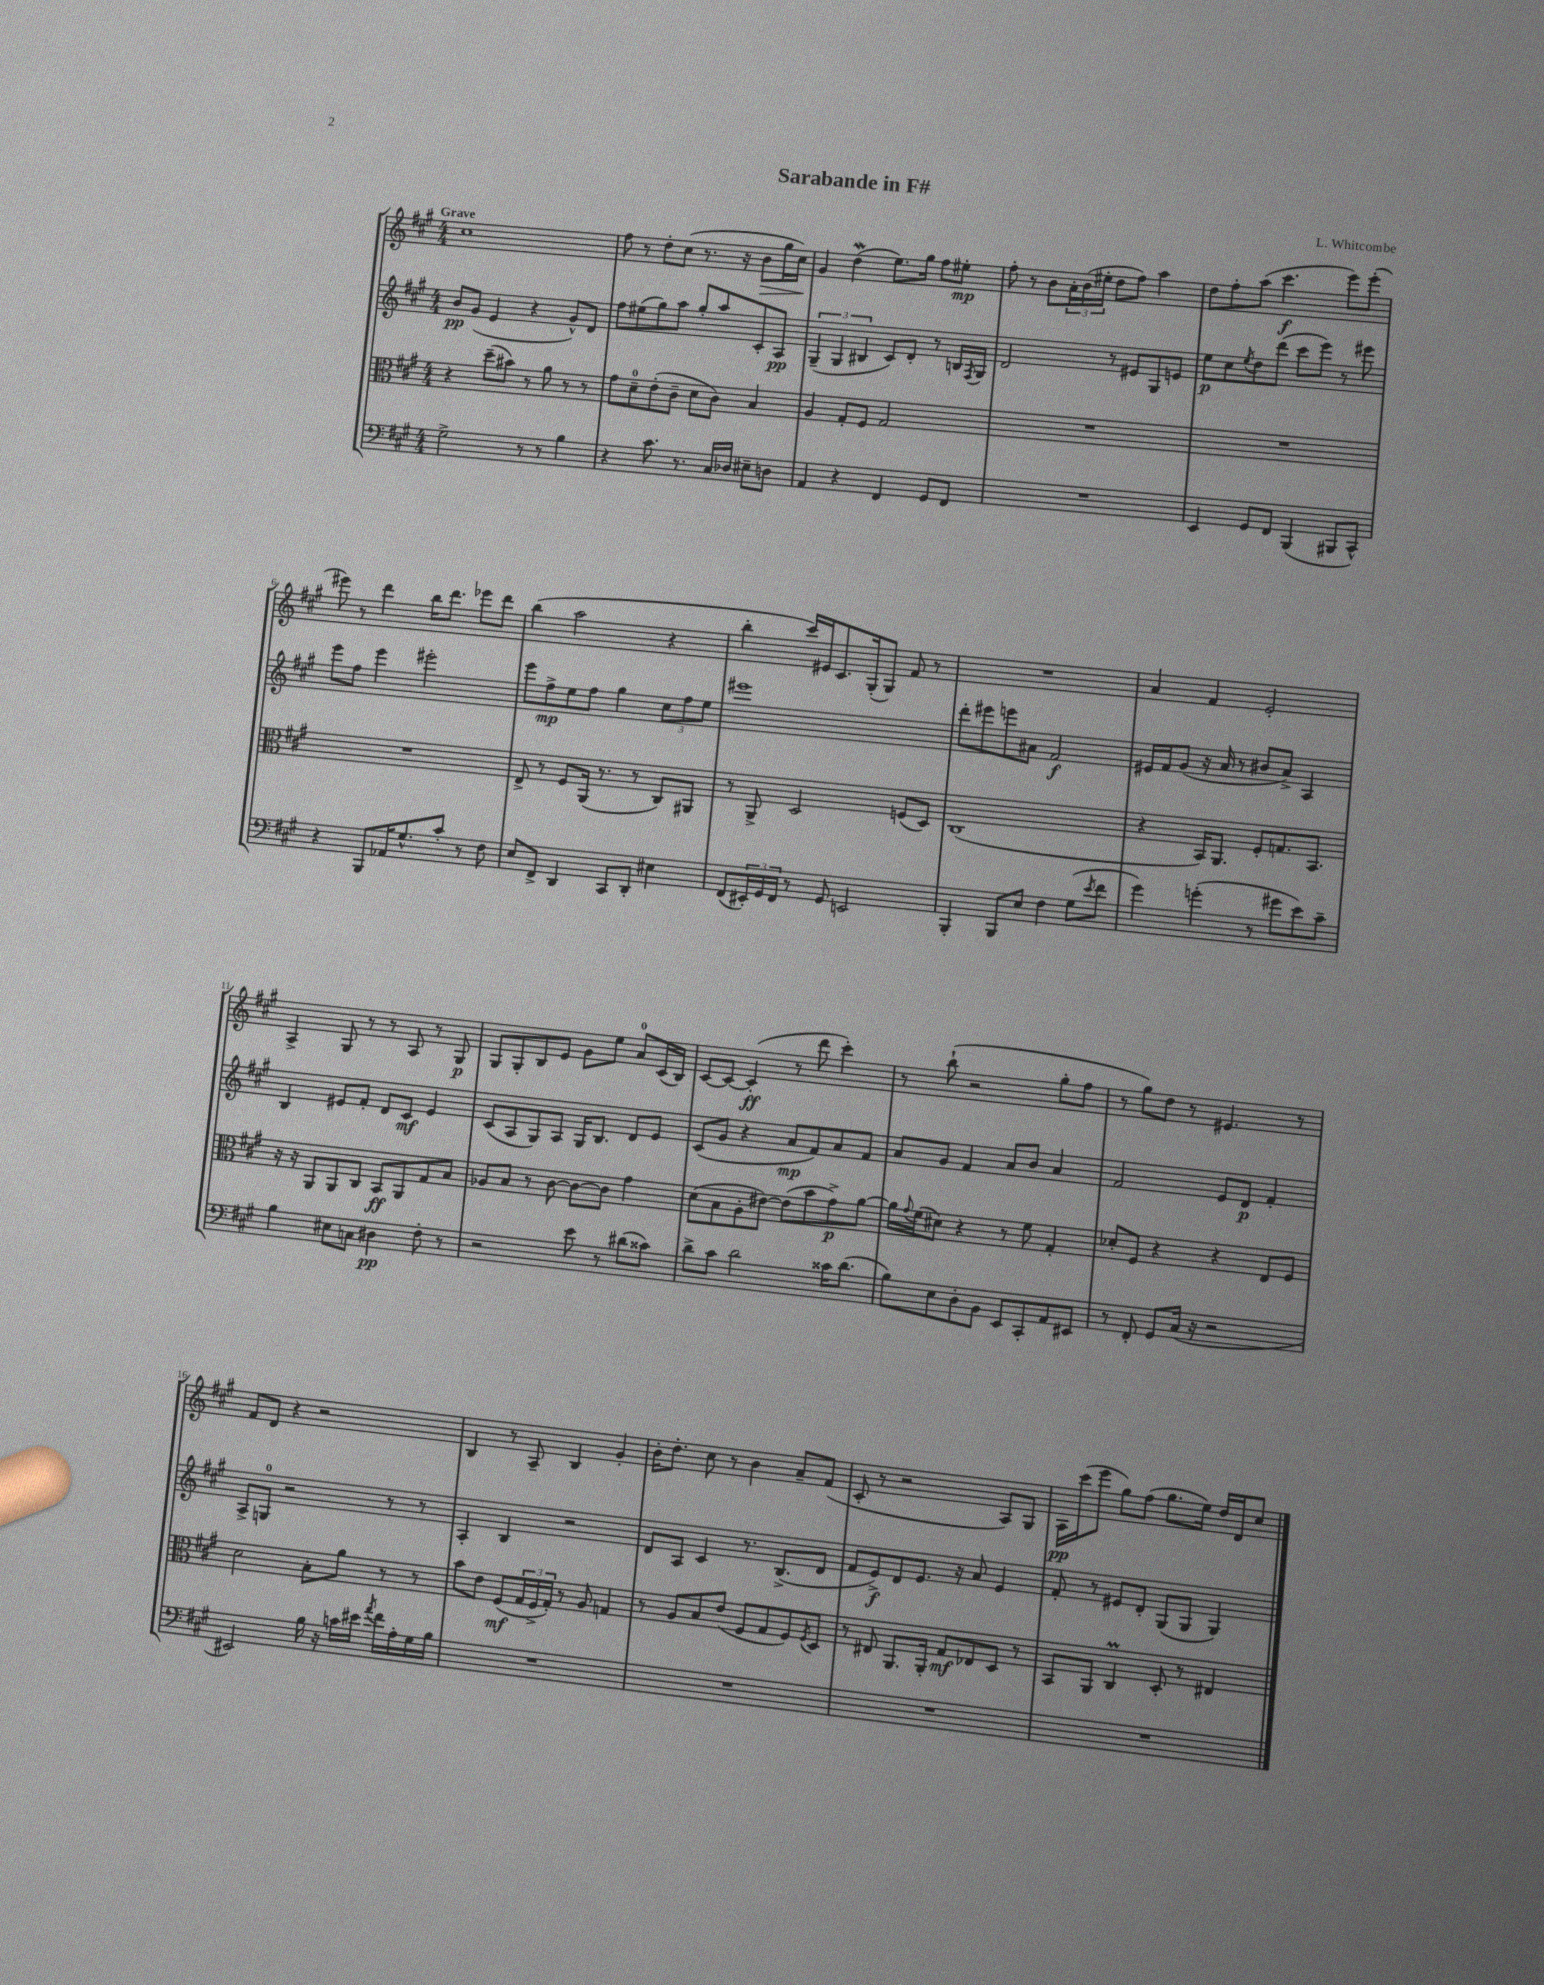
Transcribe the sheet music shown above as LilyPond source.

\header { title = "Sarabande in F#" composer = "L. Whitcombe" }
<<
\new StaffGroup <<
\new Staff = "s0" {
    \clef treble \key a \major \numericTimeSignature \time 4/4 \tempo "Grave"
    cis''1 |
    fis''8 r8 d''8-. cis''8( r8. r16 b'8\> gis''16 cis''16\!) |
    gis'4 d''4\mordent( e''8.) gis''16 fis''8 eis''8-.\mp |
    fis''8-. r8 b'8 \tuplet 3/2 { a'16-. b'16( eis''16-. } d''8 fis''8) a''4 |
    d''8 fis''8-. a''8( cis'''4.\f e'''8) e'''8-.( |
    eis'''8) r8 d'''4 b''16 d'''8. ees'''8 d'''8 |
    b''4( a''2 r4 |
    b''4-. cis'''16) eis'16 cis'8. gis16-.( gis8) fis'8 r8 |
    R1 |
    a'4 fis'4 e'2-. |
    a4-> gis8 r8 r8 a8 r8 gis8\p |
    gis8 gis8-. b8 e'8 gis'8 e''8 a'8-0 cis'16( b16) |
    cis'8~ cis'8~ cis'4-.\ff( r8 d'''8 cis'''4-.) |
    r8 b''8-!( r2 gis''8-. fis''8 |
    r8 gis''8) d''8 r8 eis'4. r8 |
    fis'8 d'8 r4 r2 |
    b4 r8 a8-- b4 gis'4-. |
    b'16-. d''8.-. cis''8 r8 b'4 a'8-- fis'8( |
    cis'8-. r8 r2 a8) gis8 |
    a16\pp cis'''16( e'''8 gis''8) fis''8( gis''8. e''16) d''16 d'16 cis''8 \bar "|." |
}
\new Staff = "s1" {
    \clef treble \key a \major \numericTimeSignature \time 4/4
    b'8\pp gis'8( e'4 r4 gis'8-^) d'8 |
    fis''8 eis''8( gis''8) a''8 gis''8-. a''8 cis'8-. a8\pp |
    \tuplet 3/2 { gis4--( gis4 bis4 } cis'8) d'8-. r8 b16 \acciaccatura { fis8 } gis16 |
    d'2 r8 eis'8 gis8 e'8 |
    e''8\p cis''8 \acciaccatura { e''8 } d''8 d'''8( cis'''8 e'''8) r8 eis'''8 |
    e'''8 fis''8 e'''4 eis'''2-. |
    e'''8 fis''8->\mp e''8 fis''8 gis''4 \tuplet 3/2 { cis''8 fis''8 e''8 } |
    eis'''1 |
    d'''8-. eis'''8 e'''8 ais'8 fis'2\f |
    eis'16 fis'16 gis'8( r16 a'16 r8 bis'8 a'8->) a4 |
    b4 eis'8 fis'8-. d'8 cis'8\mf eis'4 |
    cis'8( a8 gis8) a8 gis16 b8. d'8 e'8 |
    cis'8( gis'8 r4 a'8\mp fis'8) a'8 fis'8 |
    a'8 gis'8 fis'4 a'8 b'8 a'4 |
    fis'2 e'8 d'8\p fis'4-. |
    a8-> g8-0 r2 r8 r8 |
    a4-. b4 r2 |
    d'8 a8 cis'4 r8. b8.->( d'8 |
    fis'8 e'8->\f) d'8 e'8. r16 a'8 e'4 |
    fis'8-. r8 eis'8 d'8-. gis8( gis8 gis4) \bar "|." |
}
\new Staff = "s2" {
    \clef alto \key a \major \numericTimeSignature \time 4/4
    r4 d''8--( bis'8) r8 a'8 r8 r8 |
    gis'8 d'8-0-- e'8-.( cis'8-- d'8 cis'8) b4 |
    a4 gis8-. fis8 gis2 |
    R1 |
    R1 |
    R1 |
    e8-> r8 fis8 a,16( r8. r8 cis8) ais,8 |
    r8 a,8-> d2 f8( d8) |
    cis1( |
    r4 b,16) a,8. fis8-. g8. b,8. |
    r16 r16 a,8 a,8 cis8 b,8\ff a,8 gis8 b8 |
    aes8 b8 r8 cis'8~ cis'8~ cis'8 gis'4 |
    d'8( b8 a8-. eis'8~) eis'8( b'8 gis'8->\p) a'8~ |
    a'16 \appoggiatura { gis'8 } fis'16( dis'8) r4 r8 fis'8 gis4-. |
    des'8-. fis8 r4 r4 e8 fis8 |
    d'2 b8-. a'8 r8 r8 |
    b'8 e'8 fis8\mf( \tuplet 3/2 { gis16 fis16-> gis16-.) } r8 a8 g4 |
    r8 a8 b8 e'8( fis8 gis8 fis8) \acciaccatura { fis8 } d8 |
    r8 eis8 a,8. a,16-. gis8\mf ees8 d8 r8 |
    b,8 a,8 cis4\prall d8-. r8 eis4 \bar "|." |
}
\new Staff = "s3" {
    \clef bass \key a \major \numericTimeSignature \time 4/4
    gis2-> r8 r8 b4 |
    r4 cis'8. r8. cis16 des16 eis8-- d8 |
    a,4 r4 fis,4 gis,8 fis,8 |
    R1 |
    e,4 gis,8 fis,8 b,,4( bis,,8 cis,8-^) |
    r4 b,,8 aes,16 gis8.-^ cis'8-. r8 fis8 |
    e8 fis,8-> d,4 cis,8 d,8-. eis4 |
    fis,8( \tuplet 3/2 { eis,16-.) gis,16 fis,16 } r8 gis,8 e,2 |
    b,,4-. b,,8 e8 fis4 gis8( \acciaccatura { e'8 } fis'8 |
    gis'4) g'4-.( r8 gis'8 e'8) cis'8-- |
    b4 eis8 c8 dis4\pp fis8-. r8 |
    r2 e'8 r8 dis'8( cisis'8) |
    d'8-> cis'8 d'2 cisis'16 d'8.( |
    b8) e8 d8-. b,8 e,8 cis,8-. a,8 eis,8 |
    r8 fis,8-. gis,8 cis16( r16 r2 |
    eis,2) b16 r16 c'16 eis'16 \acciaccatura { a'8 } fis'16 a16-. gis16 b16 |
    R1 |
    R1 |
    R1 |
    R1 \bar "|." |
}
>>
>>
